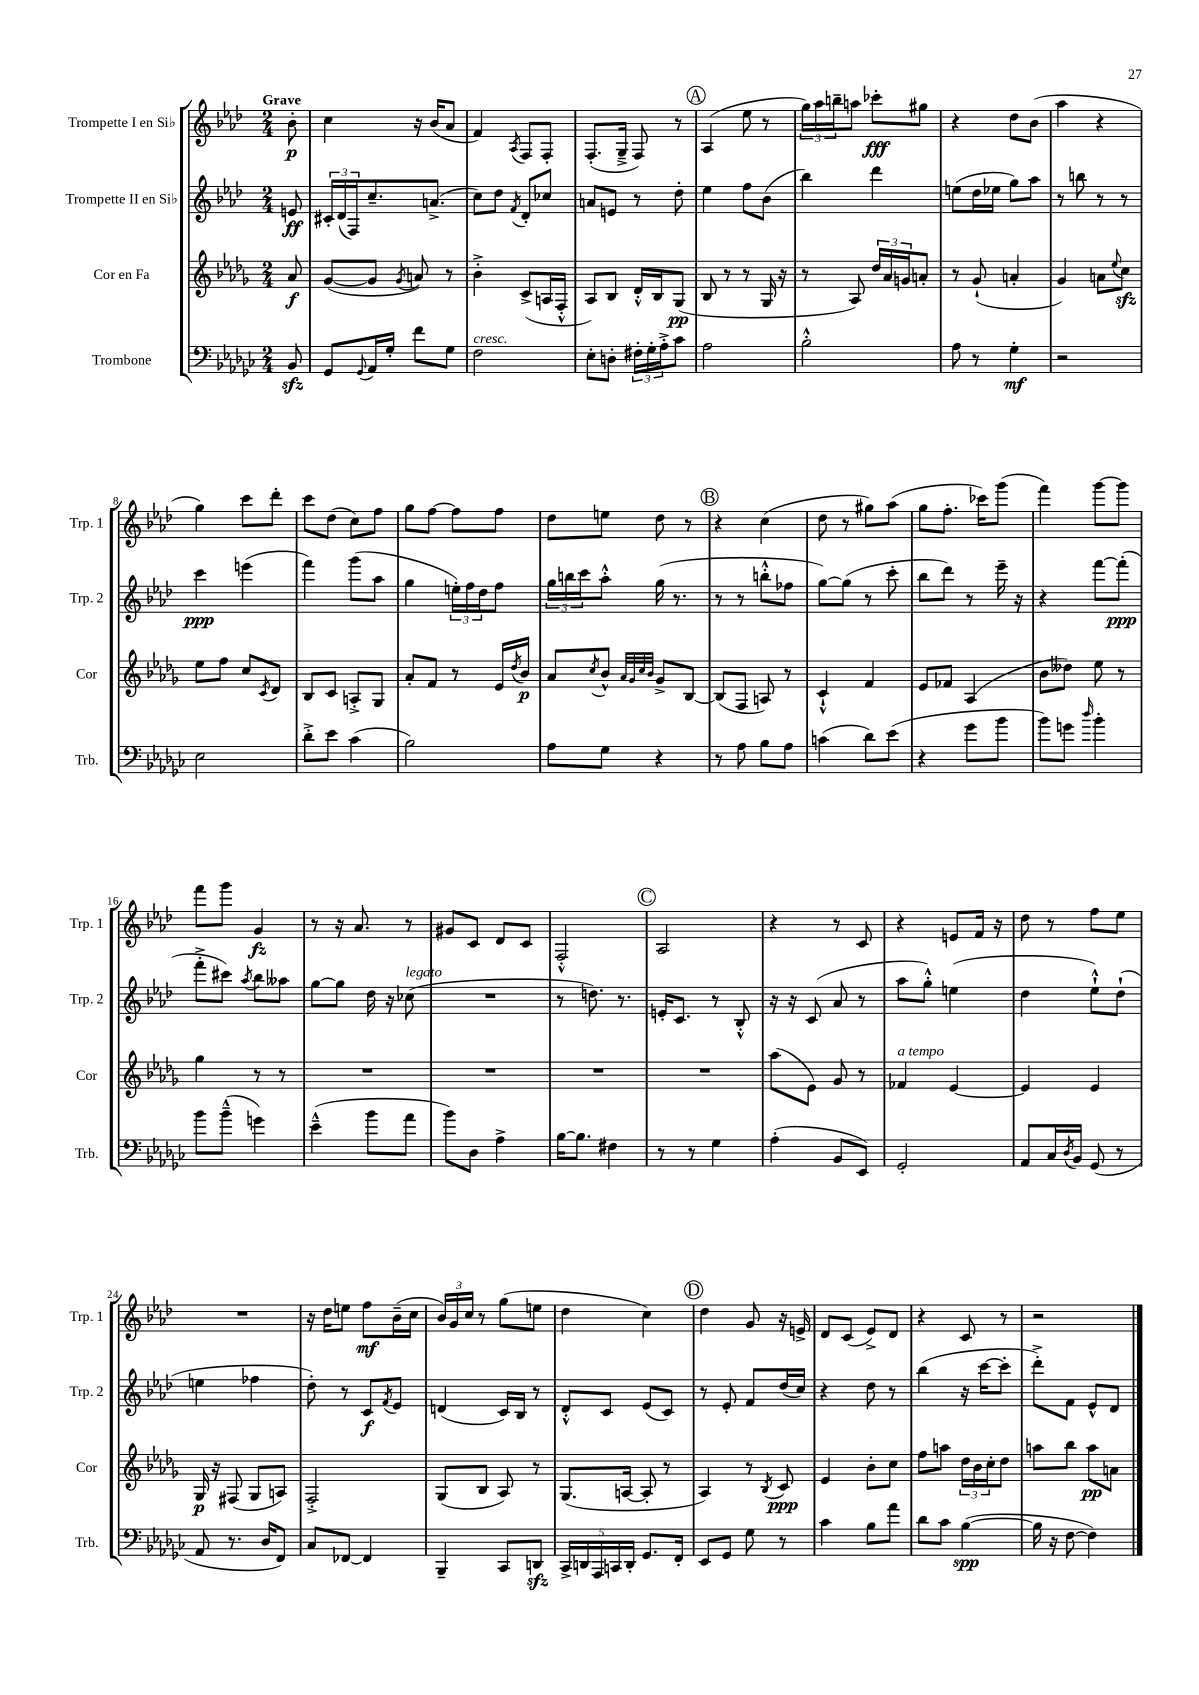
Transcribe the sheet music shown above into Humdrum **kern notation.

**kern	**dynam	**kern	**dynam	**kern	**dynam	**kern	**dynam
*part4	*part4	*part3	*part3	*part2	*part2	*part1	*part1
*staff4	*staff4	*staff3	*staff3	*staff2	*staff2	*staff1	*staff1
*I"Trombone	*	*I"Cor en Fa	*	*I"Trompette II en Si♭	*	*I"Trompette I en Si♭	*
*I'Trb.	*	*I'Cor	*	*I'Trp. 2	*	*I'Trp. 1	*
*clefF4	*	*clefG2	*	*clefG2	*	*clefG2	*
*k[b-e-a-d-g-c-]	*	*k[b-e-a-d-g-]	*	*k[b-e-a-d-]	*	*k[b-e-a-d-]	*
*M2/4	*	*M2/4	*	*M2/4	*	*M2/4	*
=	=	=	=	=	=	=	=
!	!	!	!	!	!	!LO:TX:a:B:t=Grave	!
8BB-zz/	.	8a-/	f	8en/	ff	8b-'\	p
=1	=1	=1	=1	=1	=1	=1	=1
8GG-/L	.	([8g-/L	.	24c#X'/LL	.	4cc\	.
.	.	.	.	(24d-/	.	.	.
.	.	.	.	24F/J)	.	.	.
8qqGG-/	.	.	.	.	.	.	.
16AA-/L	.	8g-/J]	.	8.cc~/	.	.	.
16G-'/JJ	.	.	.	.	.	.	.
.	.	8qg-/	.	.	.	.	.
8f\L	.	8an/)	.	.	.	16r	.
.	.	.	.	(8.an^/J	.	(16b-/KL	.
8G-\J	.	8r	.	.	.	8a-/J	.
=2	=2	=2	=2	=2	=2	=2	=2
!LO:TX:a:i:t=cresc.	!	!	!	!	!	!	!
2F\	.	4b-'^\	.	8cc\L)	.	4f/)	.
.	.	.	.	8dd-\J	.	.	.
.	.	.	.	8qf/	.	8qA-/	.
.	.	(8c^/L	.	8d-'/L	.	8F/L	.
.	.	16An/L	.	8cc-X/J	.	8F'/J	.
.	.	16F'^^/JJ	.	.	.	.	.
=3	=3	=3	=3	=3	=3	=3	=3
8E-'\L	.	8A-/L)	.	8an/L	.	(8.F'/L	.
8Dn'\J	.	8B-/J	.	8en/J	.	.	.
.	.	.	.	.	.	16G~^/Jk	.
24F#X'\LL	.	16d-'^^/LL	.	8r	.	8F/)	.
24G-'\	.	.	.	.	.	.	.
.	.	16B-/J	.	.	.	.	.
24A-'^\J	.	.	.	.	.	.	.
8c-\J	.	(8G-/J	pp	8dd-'\	.	8r	.
!!LO:REH:place=s1:t=A
=4	=4	=4	=4	=4	=4	=4	=4
2A-\	.	8B-/	.	4ee-\	.	(4A-/	.
.	.	8r	.	.	.	.	.
.	.	8r	.	8ff\L	.	8ee-\	.
.	.	16G-/	.	(8b-\J	.	8r	.
.	.	16r	.	.	.	.	.
=5	=5	=5	=5	=5	=5	=5	=5
2B-'^^\	.	8r	.	4bb-\)	.	24gg\LL)	.
.	.	.	.	.	.	24aa-\	.
.	.	.	.	.	.	24bbn~\J	.
.	.	8A-/)	.	.	.	8aan\J	.
.	.	24dd-/LL	.	4ddd-\	.	8ccc-X'\L	fff
.	.	24a-/	.	.	.	.	.
.	.	24gn/J	.	.	.	.	.
.	.	8an'/J	.	.	.	8gg#X\J	.
=6	=6	=6	=6	=6	=6	=6	=6
8A-\	.	8r	.	(8een\L	.	4r	.
8r	.	(8g-`/	.	16dd-\L	.	.	.
.	.	.	.	16ee-X\JJ	.	.	.
4G-'\	mf	4an'/	.	8gg\L)	.	8dd-\L	.
.	.	.	.	8aa-\J	.	(8b-\J	.
=7	=7	=7	=7	=7	=7	=7	=7
2r	.	4g-/)	.	8r	.	4aa-\	.
.	.	.	.	8bbn\	.	.	.
.	.	8an\L	.	8r	.	4r	.
.	.	8qqee-/	.	.	.	.	.
.	.	8cczz\J	.	8r	.	.	.
!!LO:LB:g=z
=8	=8	=8	=8	=8	=8	=8	=8
2E-\	.	8ee-\L	.	4ccc\	ppp	4gg\)	.
.	.	8ff\J	.	.	.	.	.
.	.	8cc/L	.	(4eeen\	.	8ccc\L	.
.	.	8qc/	.	.	.	.	.
.	.	8d-/J	.	.	.	8ddd-'\J	.
=9	=9	=9	=9	=9	=9	=9	=9
8d-'^\L	.	8B-/L	.	4fff\)	.	8ccc\L	.
8e-\J	.	8c/J	.	.	.	(8dd-\J	.
(4c-\	.	8An'^/L	.	(8ggg\L	.	8cc\L)	.
.	.	8G-/J	.	8aa-\J	.	8ff\J	.
=10	=10	=10	=10	=10	=10	=10	=10
2B-\)	.	8a-'/L	.	4gg\	.	8gg\L	.
.	.	8f/J	.	.	.	[8ff\J	.
.	.	8r	.	24een'\LL)	.	8ff\L]	.
.	.	.	.	24ff\	.	.	.
.	.	.	.	24dd-\J	.	.	.
.	.	16e-/LL	.	8ff\J	.	8ff\J	.
.	.	8qdd-/	.	.	.	.	.
.	.	16b-/JJ	p	.	.	.	.
=11	=11	=11	=11	=11	=11	=11	=11
8A-\L	.	8a-/L	.	24gg\LL	.	8dd-\L	.
.	.	.	.	24bbn\	.	.	.
.	.	.	.	24ccc\J	.	.	.
.	.	8qcc/	.	.	.	.	.
8G-\J	.	8b-^^/J	.	8aa-'^^\J	.	8een\J	.
.	.	32qqa-/LLL	.	.	.	.	.
.	.	32qqg-/	.	.	.	.	.
.	.	32qqcc/	.	.	.	.	.
.	.	32qqb-/JJJ	.	.	.	.	.
4r	.	8g-^/L	.	(16gg\	.	8dd-\	.
.	.	.	.	8.r	.	.	.
.	.	[8B-/J	.	.	.	8r	.
!!LO:REH:place=s1:t=B
=12	=12	=12	=12	=12	=12	=12	=12
8r	.	(8B-/L]	.	8r	.	4r	.
8A-\	.	8F/J	.	8r	.	.	.
8B-\L	.	8An/)	.	8bbn'^^\L	.	(4cc\	.
8A-\J	.	8r	.	8ff-X\J	.	.	.
=13	=13	=13	=13	=13	=13	=13	=13
(4cn\	.	4c`^^/	.	[8gg\L)	.	8dd-\	.
.	.	.	.	(8gg\J]	.	8r	.
8d-\L)	.	4f/	.	8r	.	8gg#X\L)	.
(8e-\J	.	.	.	8ccc'\	.	(8aa-\J	.
=14	=14	=14	=14	=14	=14	=14	=14
4r	.	8e-/L	.	8bb-\L	.	8gg\L	.
.	.	8f-X/J	.	8ddd-\J)	.	8.ff'\J	.
8g-\L	.	(4A-/	.	8r	.	.	.
.	.	.	.	.	.	16ccc-X\KL)	.
8b-\J	.	.	.	16eee-~\	.	(8ggg\J	.
.	.	.	.	16r	.	.	.
=15	=15	=15	=15	=15	=15	=15	=15
8b-\L)	.	8b-\L	.	4r	.	4fff\)	.
8gn\J	.	8dd--X\J)	.	.	.	.	.
16qqdd-/	.	.	.	.	.	.	.
4b-'\	.	8ee-\	.	[8fff\L	.	[8ggg\L	.
.	.	8r	.	(8fff'\J]	ppp	8ggg\J]	.
!!LO:LB:g=z
=16	=16	=16	=16	=16	=16	=16	=16
8b-\L	.	4gg-\	.	8fff'^\L	.	8fff\L	.
(8b-~^^\J	.	.	.	8ccc#X\J)	.	8ggg\J	.
.	.	.	.	8qaa-/	.	.	.
4gn\)	.	8r	.	8bb-\L	.	4g/	fz
.	.	8r	.	8aa--X\J	.	.	.
=17	=17	=17	=17	=17	=17	=17	=17
(4e-~^^\	.	2r	.	[8gg\L	.	8r	.
.	.	.	.	8gg\J]	.	16r	.
.	.	.	.	.	.	8.a-/	.
8b-\L	.	.	.	16dd-\	.	.	.
.	.	.	.	16r	.	.	.
!	!	!	!	!LO:TX:a:i:t=legato	!	!	!
8a-\J	.	.	.	(8cc-X\	.	8r	.
=18	=18	=18	=18	=18	=18	=18	=18
8b-\L)	.	2r	.	2r	.	8g#X/L	.
8D-\J	.	.	.	.	.	8c/J	.
4A-^\	.	.	.	.	.	8d-/L	.
.	.	.	.	.	.	8c/J	.
=19	=19	=19	=19	=19	=19	=19	=19
[16B-\KL	.	2r	.	8r	.	2F'^^/	.
8.B-\J]	.	.	.	.	.	.	.
.	.	.	.	8.ddn\)	.	.	.
4F#X\	.	.	.	.	.	.	.
.	.	.	.	8.r	.	.	.
!!LO:REH:place=s1:t=C
=20	=20	=20	=20	=20	=20	=20	=20
8r	.	2r	.	16en'/KL	.	2A-/	.
.	.	.	.	8.c/J	.	.	.
8r	.	.	.	.	.	.	.
4G-\	.	.	.	8r	.	.	.
.	.	.	.	8B-'^^/	.	.	.
=21	=21	=21	=21	=21	=21	=21	=21
(4A-'\	.	(8aa-\L	.	16r	.	4r	.
.	.	.	.	16r	.	.	.
.	.	8e-\J)	.	(8c/	.	.	.
8BB-/L	.	8g-/	.	8a-/	.	8r	.
8EE-/J)	.	8r	.	8r	.	8c/	.
=22	=22	=22	=22	=22	=22	=22	=22
!	!	!LO:TX:a:i:t=a tempo	!	!	!	!	!
2GG-'/	.	4f-X/	.	8aa-\L	.	4r	.
.	.	.	.	8gg'^^\J)	.	.	.
.	.	[4e-/	.	(4een\	.	8en/L	.
.	.	.	.	.	.	16f/Jk	.
.	.	.	.	.	.	16r	.
=23	=23	=23	=23	=23	=23	=23	=23
8AA-/L	.	4e-/]	.	4dd-\	.	8dd-\	.
16C-/L	.	.	.	.	.	8r	.
8qD-/	.	.	.	.	.	.	.
16BB-/JJ	.	.	.	.	.	.	.
(8GG-/	.	4e-/	.	8ee-`^^\L)	.	8ff\L	.
8r	.	.	.	(8dd-`\J	.	8ee-\J	.
!!LO:LB:g=z
=24	=24	=24	=24	=24	=24	=24	=24
8AA-/	.	16G-/	p	4een\	.	2r	.
.	.	16r	.	.	.	.	.
8.r	.	(8F#X/	.	.	.	.	.
.	.	8G-/L	.	4ff-X\	.	.	.
16D-/KL	.	.	.	.	.	.	.
8FF/J)	.	8An/J)	.	.	.	.	.
=25	=25	=25	=25	=25	=25	=25	=25
8C-/L	.	2F'^/	.	8dd-'\)	.	16r	.
.	.	.	.	.	.	16dd-\KL	.
[8FF-X/J	.	.	.	8r	.	8een\J	.
4FF-/]	.	.	.	8c/L	f	8ff\L	mf
.	.	.	.	8qf/	.	.	.
.	.	.	.	8e-/J	.	(16b-~\L	.
.	.	.	.	.	.	16cc\JJ	.
=26	=26	=26	=26	=26	=26	=26	=26
4BBB-~/	.	(8G-/L	.	(4dn/	.	24b-/LL)	.
.	.	.	.	.	.	24g/	.
.	.	.	.	.	.	24cc/JJ	.
.	.	8B-/J	.	.	.	8r	.
8CC-/L	.	8A-/)	.	16c/LL)	.	(8gg\L	.
.	.	.	.	16B-/JJ	.	.	.
8DDnzz/J	.	8r	.	8r	.	8een\J	.
=27	=27	=27	=27	=27	=27	=27	=27
20CC-^/LL	.	(8.G-/L	.	8d-'^^/L	.	4dd-\	.
20DDn/	.	.	.	.	.	.	.
20AAA-/	.	.	.	.	.	.	.
.	.	.	.	8c/J	.	.	.
20CCn/	.	.	.	.	.	.	.
.	.	[16An/Jk	.	.	.	.	.
20DD'/JJ	.	.	.	.	.	.	.
8.GG-/L	.	8A'/]	.	(8e-/L	.	4cc\)	.
.	.	8r	.	8c/J)	.	.	.
16FF'/Jk	.	.	.	.	.	.	.
!!LO:REH:place=s1:t=D
=28	=28	=28	=28	=28	=28	=28	=28
8EE-/L	.	4A-/)	.	8r	.	4dd-\	.
8GG-/J	.	.	.	8e-'/	.	.	.
8G-\	.	8r	.	8f/L	.	8g/	.
.	.	8qB-/	.	.	.	.	.
8r	.	8c/	ppp	(16dd-/L	.	16r	.
.	.	.	.	16cc/JJ)	.	16en^/	.
=29	=29	=29	=29	=29	=29	=29	=29
4c-\	.	4e-/	.	4r	.	8d-/L	.
.	.	.	.	.	.	(8c/J	.
8B-\L	.	8b-'\L	.	8dd-\	.	8e-^/L)	.
8a-\J	.	8cc\J	.	8r	.	8d-/J	.
=30	=30	=30	=30	=30	=30	=30	=30
8d-\L	.	8ff\L	.	(4bb-\	.	4r	.
8c-\J	.	8aan\J	.	.	.	.	.
([4B-\	spp	24dd-\LL	.	16r	.	8c/	.
.	.	24b-\	.	.	.	.	.
.	.	.	.	[16ccc\KL	.	.	.
.	.	24cc'\J	.	.	.	.	.
.	.	8dd-\J	.	8ccc'\J]	.	8r	.
=31	=31	=31	=31	=31	=31	=31	=31
16B-\]	.	8aan\L	.	8ddd-'^\L)	.	2r	.
16r	.	.	.	.	.	.	.
[8F\	.	8bb-\J	.	8f\J	.	.	.
4F\])	.	8aa\L	pp	8e-^^/L	.	.	.
.	.	8an\J	.	8d-/J	.	.	.
==	==	==	==	==	==	==	==
*-	*-	*-	*-	*-	*-	*-	*-
